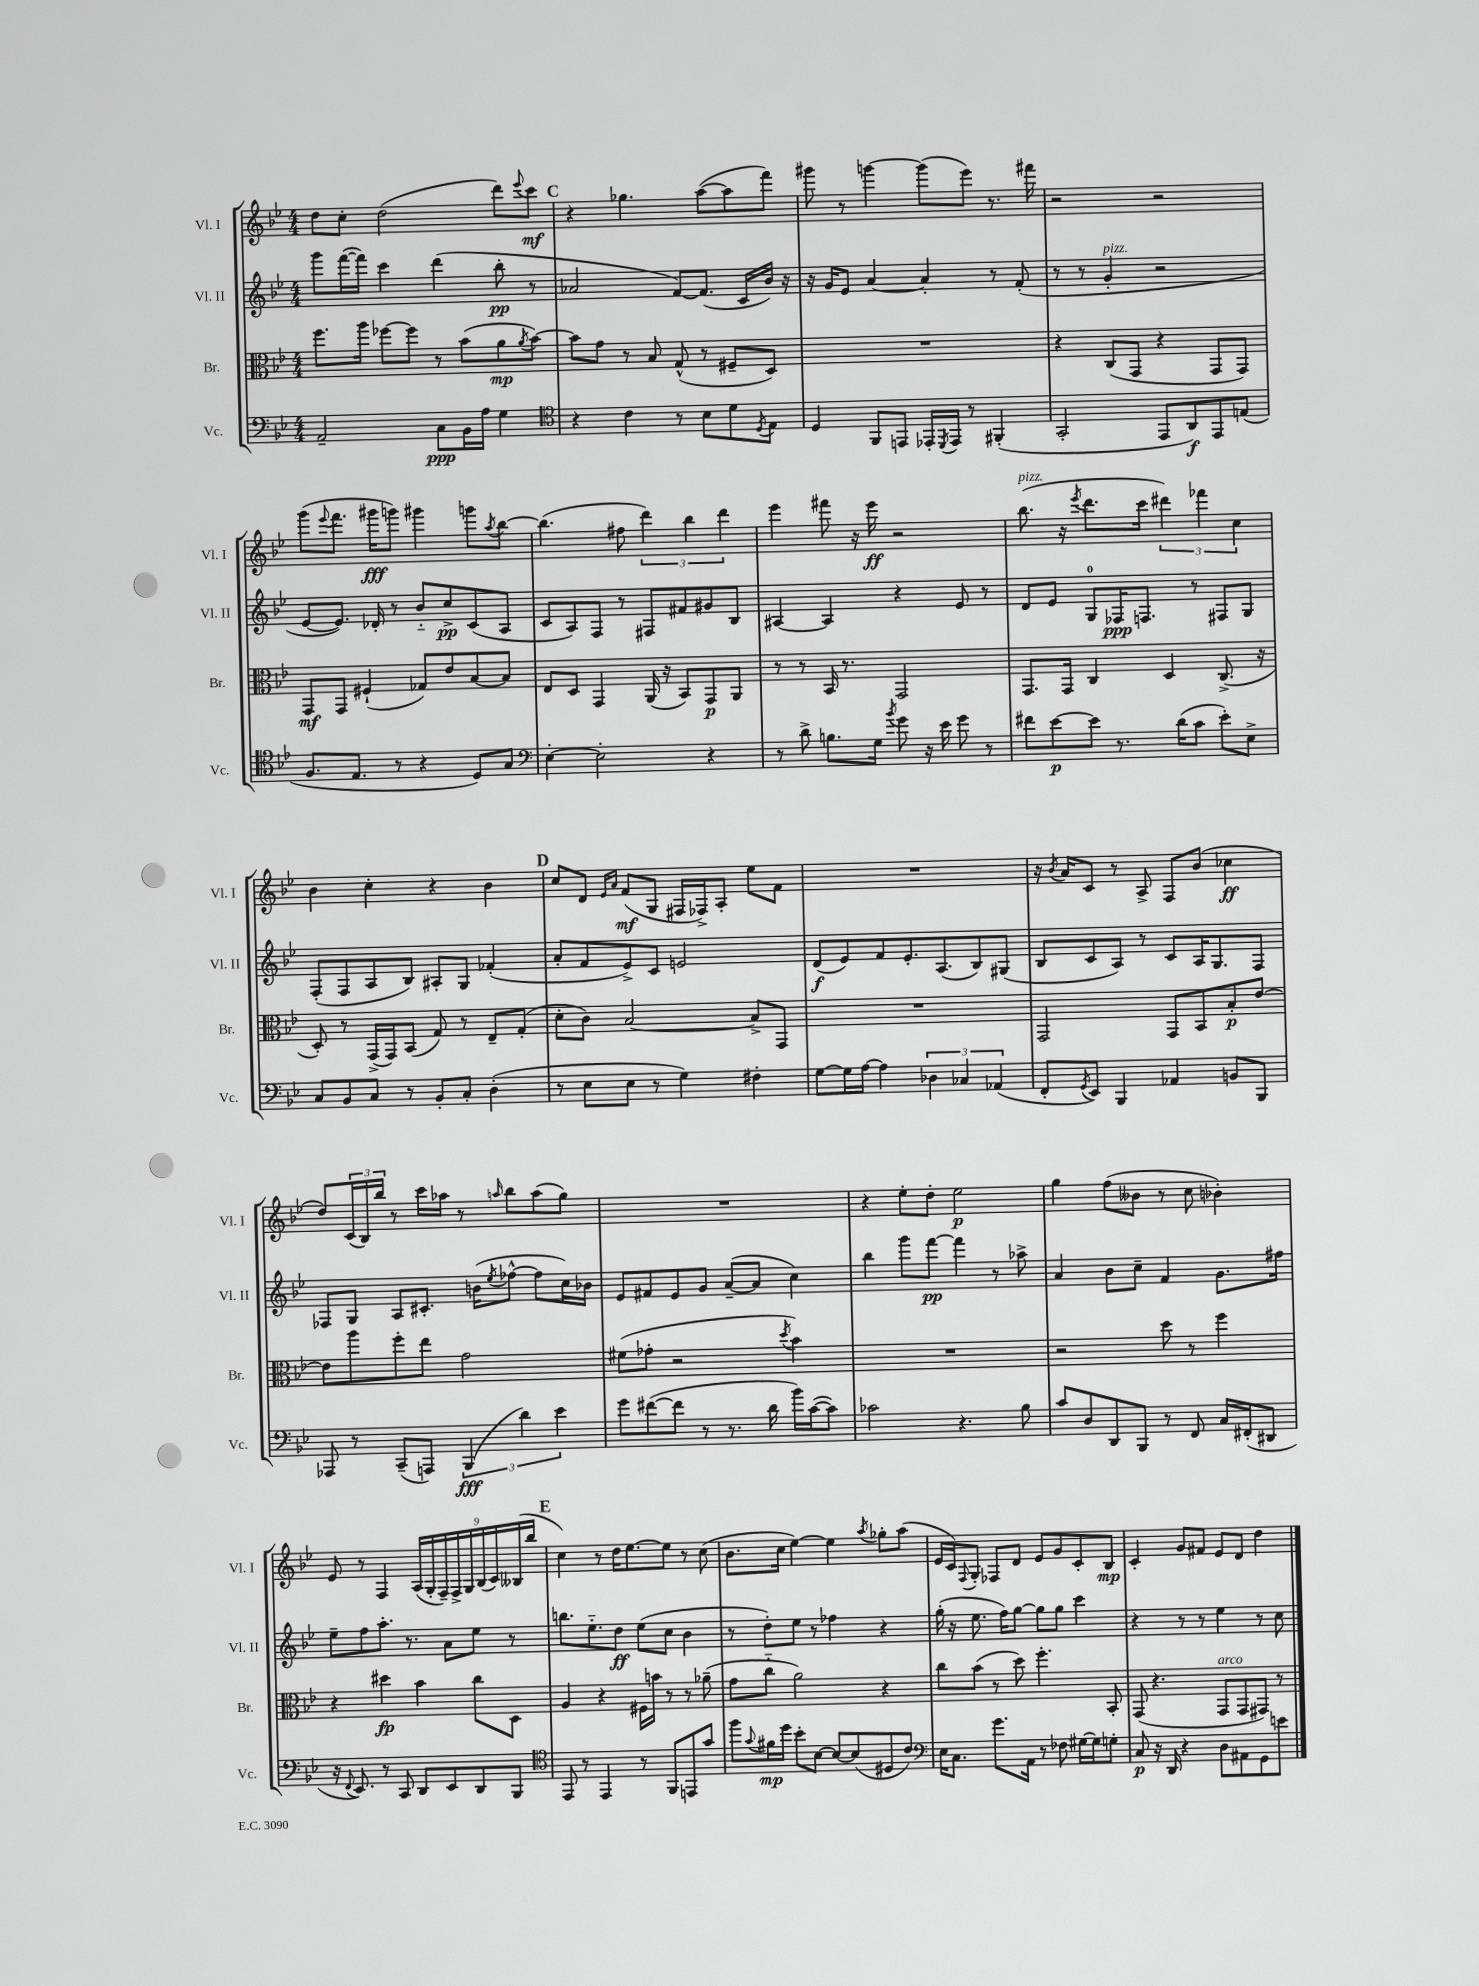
<<
\new StaffGroup <<
\new Staff = "s0" \with { instrumentName = "Vl. I" shortInstrumentName = "Vl. I" } {
    \clef treble \key bes \major \numericTimeSignature \time 4/4
    d''8 c''8-. d''2( d'''8) \appoggiatura { ees'''8 } c'''8\mf |
    \mark \markup { \bold "C" } r4 ges''4. a''8~( a''8 f'''8) |
    gis'''8 r8 g'''4~ g'''8( ees'''8) r8. fis'''16 |
    r2 r2 |
    g'''8( \appoggiatura { ees'''8 } f'''8. gis'''16\fff g'''8) gis'''4 g'''8 \acciaccatura { a''8 } bes''8~ |
    bes''4.( fis''8 \tuplet 3/2 { d'''4) bes''4 d'''4 } |
    ees'''4 fis'''8 r16 ees'''16\ff r2 |
    bes''8.^\markup { \italic "pizz." }( r16 \acciaccatura { ees'''8 } d'''8. c'''16 \tuplet 3/2 { dis'''4) fes'''4 c''4 } |
    bes'4 c''4-. r4 bes'4 |
    \mark \markup { \bold "D" } c''8 d'8 \grace { ees'16 a'16 } f'8\mf( g8 fis16 fes16->) a8-. ees''8 f'8 |
    R1 |
    r16 \acciaccatura { bes'8 } a'16 c'8 r8 a8-> f8 bes'8( ces''4\ff |
    d''8) \tuplet 3/2 { c'16( bes16) bes''16 } r8 c'''16 aes''16 r8 \grace { a''16 } bes''8 a''8( g''8) |
    R1 |
    r4 ees''8-. d''8-. ees''2\p |
    g''4 f''8( beses'8 r8 c''8 bes'4-.) |
    ees'8 r8 f4 \tuplet 9/8 { a16( g16-. f16--) f16-> g16 bes16( c'16) beses16( bes''16 } |
    \mark \markup { \bold "E" } c''4) r8 d''16 ees''8.~ ees''8 r8 c''8( |
    bes'8. c''16 ees''4~) ees''4 \acciaccatura { a''8 } ges''8-. a''8( |
    ees'16 c'16) \appoggiatura { f8 } g8-. fes8 d'8 ees'8 g'8 c'8-. bes8\mp |
    c'4-. g'8 fis'8 ees'8 d'8 d''4 \bar "|." |
}
\new Staff = "s1" \with { instrumentName = "Vl. II" shortInstrumentName = "Vl. II" } {
    \clef treble \key bes \major \numericTimeSignature \time 4/4
    g'''8 f'''16~( f'''16) c'''4 d'''4( bes''8-.\pp r8 |
    \mark \markup { \bold "C" } aes'2 f'8~) f'8.( c'16 bes'16) r16 |
    r16 g'16 ees'8 a'4~ a'4-. r8 f'8-.( |
    r8 r8 g'4-.^\markup { \italic "pizz." } r2 |
    ees'8~ ees'8.) des'16-. r8 bes'8-_ c''8->\pp c'8( a8 |
    c'8 a8) f8 r8 fis8 fis'8 gis'8 bes8 |
    ais4~ ais4 r4 ees'8 r8 |
    d'8 ees'8 g8-0 fes16\ppp f8. r8 fis8 g8 |
    f8-.( f8 a8 bes8) ais8-. g8 fes'4-.( |
    \mark \markup { \bold "D" } a'8-. f'8 ees'8->) c'8 e'2 |
    d'8\f( ees'8) f'8 ees'8.-. a8.( bes8) gis8( |
    bes8 c'8 a8) r8 c'8 a16 g8. f8 |
    fes8 g8 a8 cis'8.-. b'16( \acciaccatura { ees''8 } fes''8~-^ fes''8 c''16) bes'16 |
    ees'8 fis'8 ees'8 g'8 a'8~--( a'8 c''4) |
    bes''4 g'''8 f'''8~\pp f'''4 r8 aes''8-> |
    a'4 bes'8 c''8-- f'4 g'8. fis''16 |
    ees''8-- f''8 a''8.-. r8. a'8 ees''8 r8 |
    \mark \markup { \bold "E" } b''8. ees''8.-_ d''8\ff ees''8( c''8 bes'4 |
    r8 d''8-.) ees''8 r8 fes''4 r4 |
    g''16-.( r16 ees''8. f''16) g''8~ g''8 g''8 c'''4 |
    r4 r8 r8 ees''4 r8 c''8 \bar "|." |
}
\new Staff = "s2" \with { instrumentName = "Br." shortInstrumentName = "Br." } {
    \clef alto \key bes \major \numericTimeSignature \time 4/4
    f''8. a''16 fes''8~ fes''8 r8 bes'8( a'8\mp \acciaccatura { a'8 } bes'8~) |
    \mark \markup { \bold "C" } bes'8 g'8 r8 bes8 g8-^( r8 fis8-- d8) |
    R1 |
    r4 c8( g,8 r4 g,8 g,8) |
    g,8\mf g,8 fis4-!( ges8) ees'8 bes8~ bes8 |
    ees8 d8 g,4 a,16( r16 bes,8) g,8\p a,8 |
    r8 r8 bes,16 r8. g,2 |
    g,8. g,16 c4 d4 c8.->( r16 |
    d8-.) r8 g,16->( g,16) bes,8( g8) r8 ees8-- g8-.( |
    \mark \markup { \bold "D" } d'8-. c'8) bes2~ bes8-> g,8 |
    R1 |
    g,2 g,8 bes,8 bes8-.\p ees'8~ |
    ees'8 a''8 f''8-. ees''8 g'2 |
    fis'8( ges'8-. r2 \acciaccatura { d''8 } bes'4) |
    R1 |
    r2 d''8 r8 f''4 |
    r4 dis''4\fp bes'4 c''8 d8 |
    \mark \markup { \bold "E" } a4 r4 fis16 b'16 r8 r8 aes'8--( |
    g'8 c''8-_ a'2) r4 |
    c''8 bes'8( r8 d''8) f''4.-. bes,8-. |
    g,8( r4. g,8^\markup { \italic "arco" } g,8 gis,8) r8 \bar "|." |
}
\new Staff = "s3" \with { instrumentName = "Vc." shortInstrumentName = "Vc." } {
    \clef bass \key bes \major \numericTimeSignature \time 4/4
    a,2-- c8\ppp bes,16 a16 g4 |
    \mark \markup { \bold "C" } \clef tenor r4 c'4 r8 bes8 d'8 \acciaccatura { d8 } ees8 |
    d4 f,8 e,8 ees,16-. \acciaccatura { d,8 } ees,16 r8 fis,4-.( |
    g,2-. ees,8 a,8\f) ees,8 e8( |
    f8. ees8. r8 r4 d8) g8 |
    \clef bass ees4~-. ees2-. r4 |
    r8 d'8-> b8. g16 \acciaccatura { bes'8 } g'8 r16 ees'16 g'8 r8 |
    fis'8 ees'8~\p ees'8 r8. d'16( c'8 ees'8-.) ees8-> |
    c8 bes,8 c8 r8 bes,8-. c8-. d4-.( |
    \mark \markup { \bold "D" } r8 ees8 ees8 r8 g4) fis4-. |
    g8~ g16 a16~ a4 \tuplet 3/2 { des4 ces4 aes,4( } |
    f,8-. \acciaccatura { g,8 } ees,8) bes,,4 aes,4 b,8 bes,,8 |
    aes,,8 r8 c,8--( a,,8) \tuplet 3/2 { bes,,4\fff( d'4) ees'4 } |
    g'8 fis'8~( fis'8 r8 r8. d'16 bes'16) c'16~( c'8) |
    ces'2 r4. bes8 |
    c'8 d8 d,8 bes,,8 r8 f,8 c16 fis,16-.( dis,8 |
    r16 \appoggiatura { f,8 } ees,8.) r8 c,8 d,8 ees,8 d,8 bes,,8 |
    \mark \markup { \bold "E" } \clef tenor ees,8 r8 ees,4 r8 f,8 e,8 g'8 |
    f''8 \appoggiatura { g'8 } fis'16\mp d''16 bes'8-. bes8~ bes8~ bes8( dis8 c'8) |
    \clef bass ees16 c8. g'8. a,16 r8 fes8 gis16~ gis16 g8-. |
    c8\p r16 d,16 r4 d8 ais,8 g,8 e'8 \bar "|." |
}
>>
>>
\layout { \context { \Score \remove "Bar_number_engraver" } }
